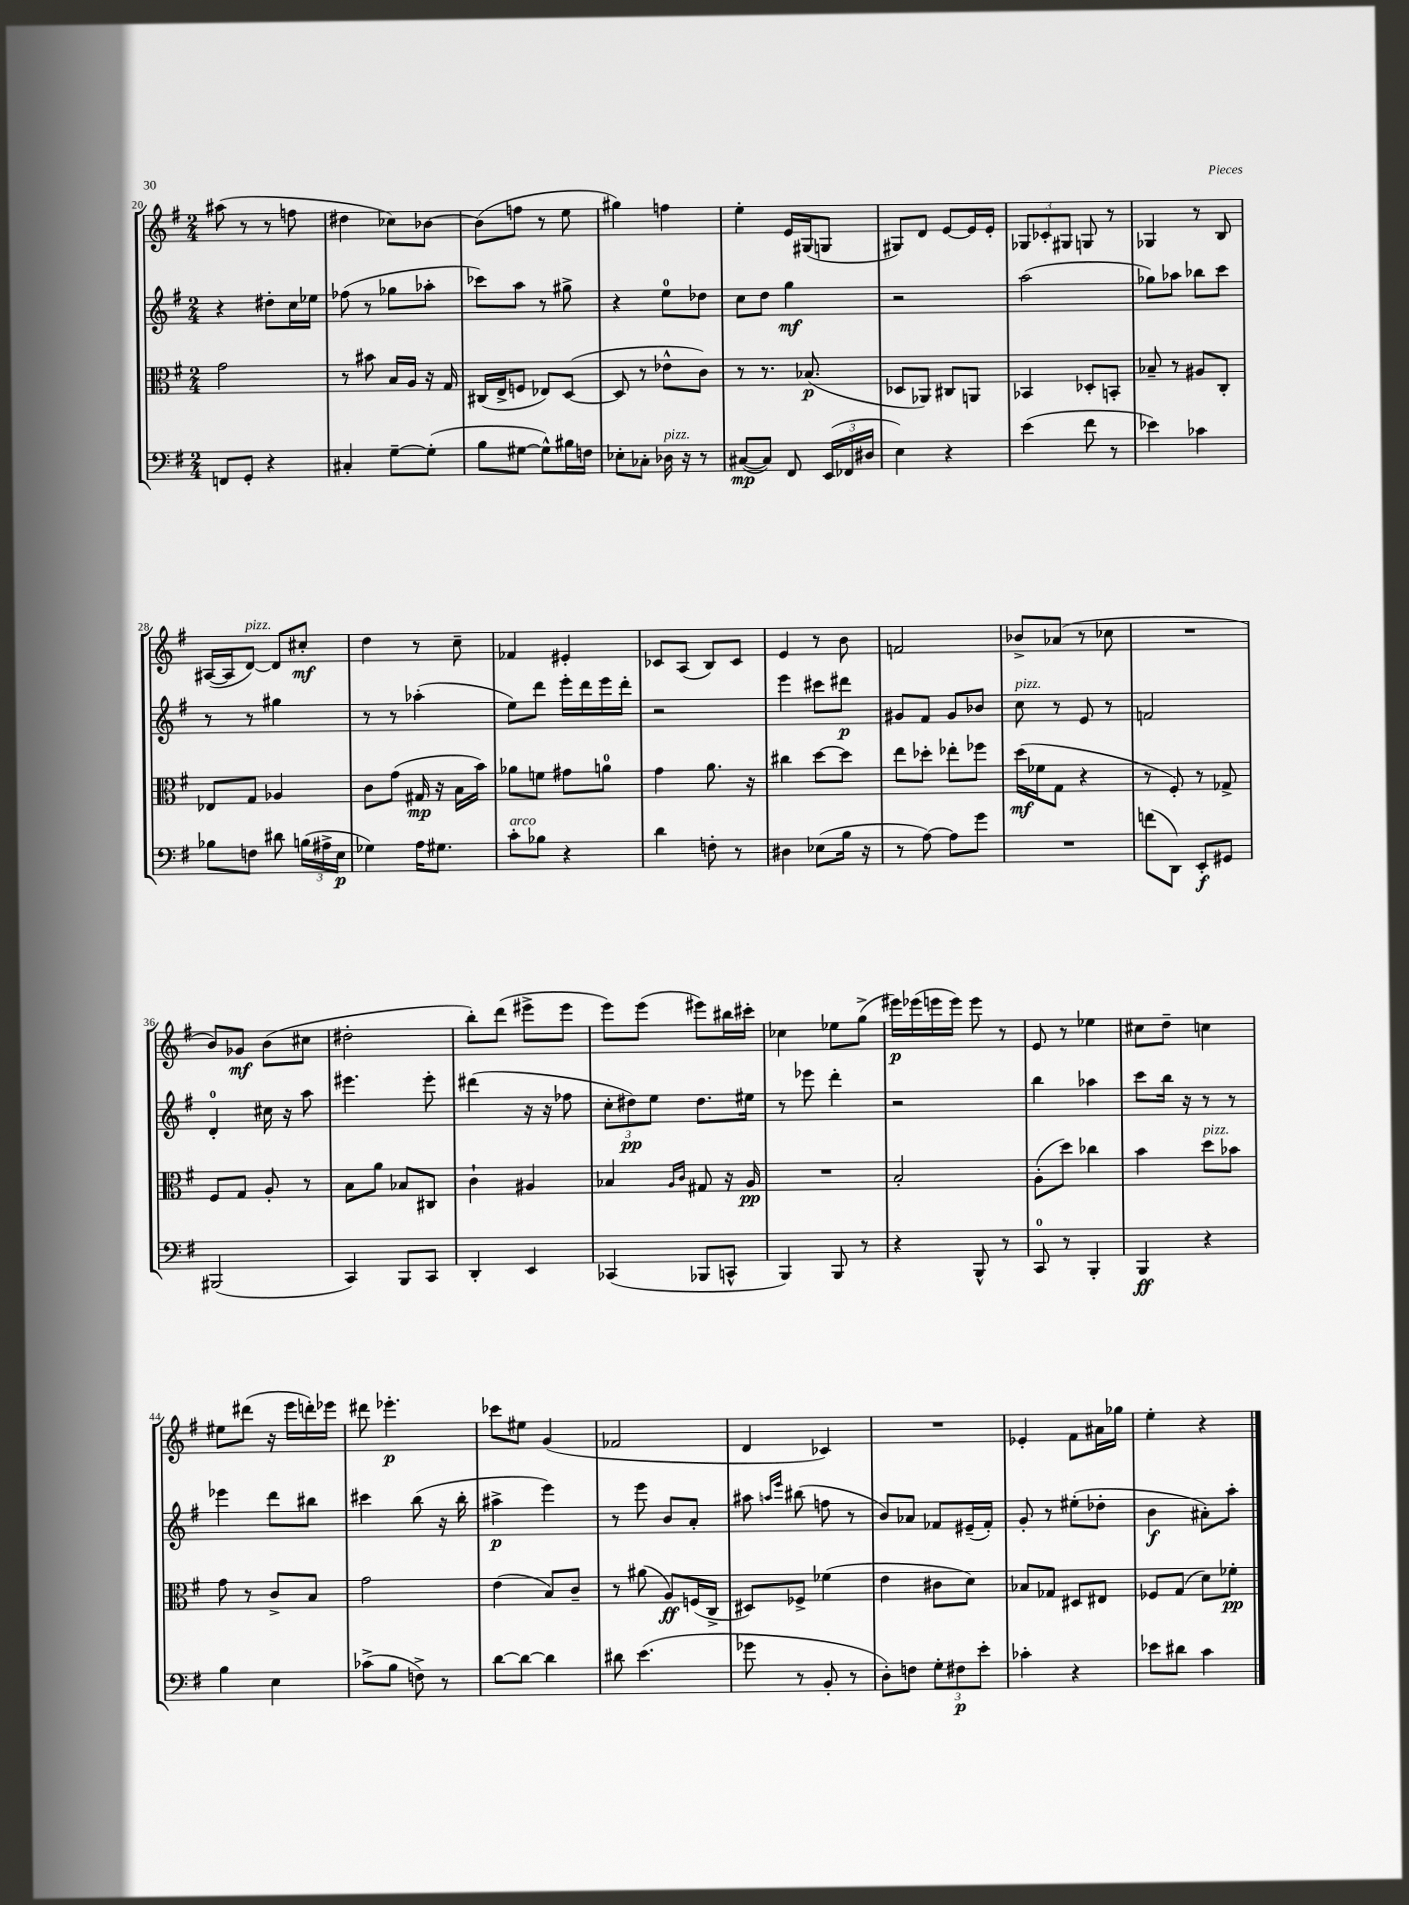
<<
\new StaffGroup <<
\new Staff = "s0" {
    \clef treble \key g \major \numericTimeSignature \time 2/4
    \autoBeamOff ais''8( r8 r8 f''8 |
    dis''4 ces''8[) bes'8]~ |
    bes'8[( f''8] r8 e''8 |
    gis''4) f''4 |
    e''4-. e'16[ gis16( g8] |
    gis8[) d'8] e'8[~ e'16 e'16]-. |
    \tuplet 3/2 { ges8[ ces'8-. gis8] } g8 r8 |
    ges4 r8 b8 |
    ais16[~( ais16 d'8]~^\markup { \italic "pizz." }) d'8[ cis''8]-.\mf |
    d''4 r8 c''8-- |
    fes'4 eis'4-. |
    ces'8[ a8]( b8[) ces'8] |
    e'4 r8 b'8 |
    f'2 |
    bes'8[-> aes'8]( r8 ces''8 |
    R2 |
    b'8[) ges'8]\mf b'8[( cis''8] |
    dis''2-. |
    b''8[-.) d'''8]( eis'''8[-> eis'''8] |
    e'''8[) e'''8]( eis'''8[) bis''16 cis'''16]-. |
    ces''4 ees''8[ g''8]->( |
    eis'''16[\p) ees'''16( e'''16 e'''16]) e'''8 r8 |
    e'8 r8 ees''4 |
    cis''8[ d''8]-- c''4 |
    eis''8[ dis'''8]( r16 e'''16[ d'''16-.) ees'''16] |
    dis'''8 ees'''4.-.\p |
    ces'''8[ eis''8] g'4( |
    fes'2 |
    d'4 ces'4) |
    R2 |
    ees'4-. fis'8[ ais'16 ges''16] |
    e''4-. r4 \bar "|." |
}
\new Staff = "s1" {
    \clef treble \key g \major \numericTimeSignature \time 2/4
    \autoBeamOff r4 dis''8[-. c''16 ees''16] |
    fes''8( r8 ges''8[ aes''8]-. |
    ces'''8[) a''8] r8 gis''8-> |
    r4 e''8[-0 des''8] |
    c''8[ d''8] g''4\mf |
    r2 |
    a''2( |
    ges''8[) aes''8] bes''8[ c'''8] |
    r8 r8 gis''4 |
    r8 r8 aes''4-.( |
    e''8[) d'''8] e'''16[-. d'''16 e'''16 d'''16]-. |
    r2 |
    e'''4 cis'''8[ dis'''8]\p |
    gis'8[ fis'8] gis'8[ bes'8] |
    c''8^\markup { \italic "pizz." } r8 e'8 r8 |
    f'2 |
    d'4-0-. cis''16 r16 a''8 |
    eis'''4. eis'''8-. |
    dis'''4( r16 r16 fes''8 |
    \tuplet 3/2 { c''8[-. dis''8\pp) e''8] } dis''8.[ eis''16] |
    r8 ees'''8 d'''4-. |
    r2 |
    b''4 aes''4 |
    c'''8[ b''16] r16 r8 r8 |
    ees'''4 d'''8[ bis''8] |
    cis'''4 b''8( r16 b''16-. |
    ais''4->\p e'''4) |
    r8 e'''8 b'8[ a'8]-. |
    ais''8 \grace { a''16[ e'''16] } bis''8( f''8 r8 |
    b'8[) aes'8] fes'8[ eis'16--( fes'16]-.) |
    g'8-. r8 eis''8[-.( des''8]-. |
    b'4\f ais'8[-.) a''8]-. \bar "|." |
}
\new Staff = "s2" {
    \clef alto \key g \major \numericTimeSignature \time 2/4
    \autoBeamOff g'2 |
    r8 bis'8 b16[ a16] r16 g16 |
    cis16[( e16-> f8] ees8[) d8]~( |
    d8 r8 ees'8[-^ c'8]) |
    r8 r8. bes8.\p( |
    des8[ aes,8]) cis8[ a,8] |
    bes,4 des8[-. b,8]-. |
    bes8-- r8 ais8[ c8]-. |
    ees8[ g8] aes4 |
    c'8[ g'8]( gis16\mp r16 b16[ b'16]) |
    aes'8[ f'8] gis'8[ a'8]-0 |
    g'4 a'8. r16 |
    cis''4 d''8[~ d''8] |
    e''8[ des''8]-. ees''8[-. fes''8] |
    d''16[\mf( fes'16 g8] r4 |
    r8 fis8-.) r8 ges8-> |
    fis8[ g8] a8-. r8 |
    b8[ a'8] bes8[ cis8] |
    c'4-! ais4 |
    bes4 \grace { a16[ c'16] } gis8 r16 a16\pp |
    R2 |
    b2-. |
    a8[-.( d''8]) ces''4 |
    b'4 d''8[^\markup { \italic "pizz." } bes'8] |
    g'8 r8 c'8[-> b8] |
    g'2 |
    e'4( b8[) c'8]-- |
    r8 ais'8( a8[\ff) f16( c16]-> |
    dis8[) fes8]-> fes'4( |
    e'4 cis'8[ d'8]) |
    bes8[ ges8] dis8[ eis8] |
    fes8[ g8]( d'8[) fes'8]-.\pp \bar "|." |
}
\new Staff = "s3" {
    \clef bass \key g \major \numericTimeSignature \time 2/4
    \autoBeamOff f,8[ g,8]-. r4 |
    cis4-. g8[~-- g8]-.( |
    b8[ gis8]~ gis8[-^) bis16 f16] |
    ees8[-. ces8]-. des16^\markup { \italic "pizz." } r16 r8 |
    cis8[~\mp( cis8]) fis,8 \tuplet 3/2 { e,16[( fes,16 dis16] } |
    e4) r4 |
    e'4( fis'8 r8 |
    ees'4) ces'4 |
    bes8[ f8] dis'8 \tuplet 3/2 { b16[( ais16-> e16]\p } |
    ges4) a16[ gis8.] |
    c'8[-.^\markup { \italic "arco" } bes8] r4 |
    d'4 f8-. r8 |
    dis4 ees8[( b16] r16 |
    r8 a8~) a8[ g'8] |
    R2 |
    f'8[( d,8]) e,8[-.\f gis,8] |
    bis,,2( |
    c,4) b,,8[ c,8] |
    d,4-. e,4 |
    ces,4( bes,,8[ c,8]-^ |
    b,,4) b,,8 r8 |
    r4 b,,8-^ r8 |
    c,8-0 r8 b,,4-. |
    b,,4\ff r4 |
    b4 e4 |
    ces'8[->( b8] f8->) r8 |
    d'8[~ d'8]~ d'4 |
    dis'8 e'4.( |
    ges'8 r8 b,8-. r8 |
    d8[-.) f8] \tuplet 3/2 { g8[-. fis8\p e'8]-. } |
    ces'4-. r4 |
    ees'8[ dis'8] c'4 \bar "|." |
}
>>
>>
\layout { \context { \Score currentBarNumber = #20 } }
